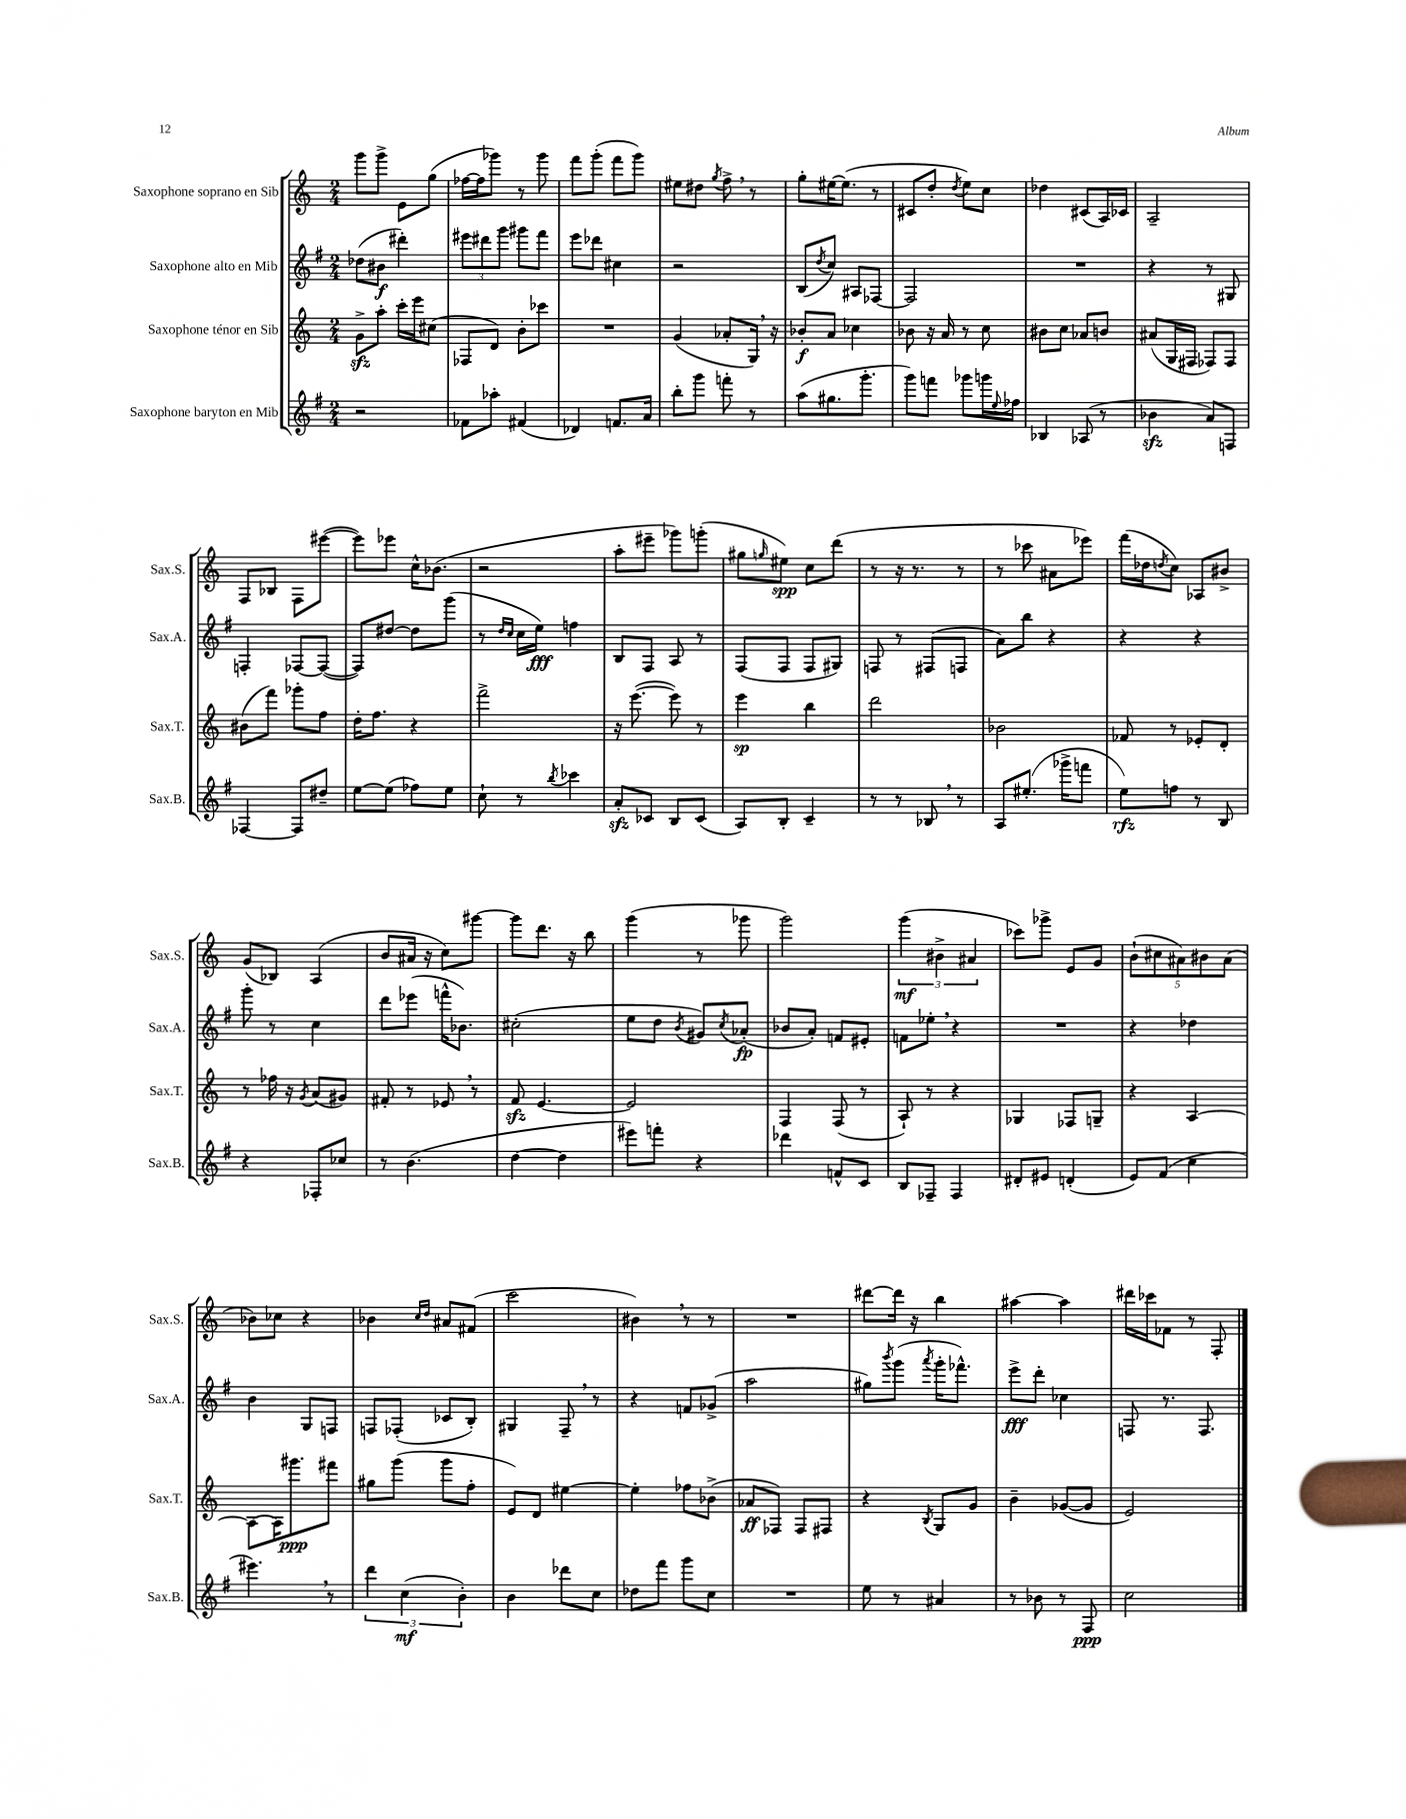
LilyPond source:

<<
\new StaffGroup <<
\new Staff = "s0" \with { instrumentName = "Saxophone soprano en Sib" shortInstrumentName = "Sax.S." } {
    \clef treble \key c \major \numericTimeSignature \time 2/4
    g'''8 g'''8-> e'8 g''8( |
    fes''16~ fes''16 ges'''8) r8 ges'''8 |
    f'''8 g'''8-.( f'''8 g'''8) |
    eis''8 dis''8 \acciaccatura { g''8 } f''8-> \breathe r8 |
    g''8-. eis''16~ eis''8.( r8 |
    cis'8 d''8-. \acciaccatura { d''8 } e''8) c''8 |
    des''4 cis'8( a16) ces'16 |
    a2-- |
    f8 bes8 f8 eis'''8~( |
    eis'''8) ees'''8 c''16-^ bes'8.( |
    r2 |
    a''8-. eis'''8-- ges'''8) g'''8-.( |
    gis''8 \grace { g''16 } eis''8\spp) c''8 d'''8( |
    r8 r16 r8. r8 |
    r8 ces'''8 ais'8 ees'''8) |
    f'''16( des''16 \acciaccatura { d''8 } c''8) aes8 bis'8-> |
    g'8( bes8) a4( |
    b'8 ais'16 r16 c''8) gis'''8~ |
    gis'''8 d'''8. r16 b''8 |
    g'''4( r8 ges'''8 |
    g'''2) |
    \tuplet 3/2 { g'''4\mf( bis'4-> ais'4 } |
    ces'''8) ges'''8-> e'8 g'8 |
    \tuplet 5/4 { b'8-!( cis''8 ais'8) bis'8 ais'8( } |
    bes'8) ces''8 r4 |
    bes'4 \grace { c''16 d''16 } ais'8 fis'8( |
    c'''2 |
    bis'4) \breathe r8 r8 |
    R2 |
    dis'''8~ dis'''16 r16 b''4 |
    ais''4~ ais''4 |
    dis'''16 ces'''16 fes'8 r8 f8-. \bar "|." |
}
\new Staff = "s1" \with { instrumentName = "Saxophone alto en Mib" shortInstrumentName = "Sax.A." } {
    \clef treble \key g \major \numericTimeSignature \time 2/4
    des''8( bis'8\f dis'''4-.) |
    \tuplet 3/2 { eis'''8 dis'''8 g'''8 } gis'''8 fis'''8 |
    e'''8 des'''8 cis''4 |
    r2 |
    b8( \acciaccatura { d''8 } c''8) ais8 fes8~ |
    fes2 |
    R2 |
    r4 r8 gis8 |
    f4-. fes8~ fes8~( |
    fes8) dis''8~ dis''8 g'''8( |
    r8 \grace { d''16 c''16 } c''16 e''16\fff) f''4 |
    b8 fis8 a8 r8 |
    fis8( fis8 fis8 gis8) |
    f8 r8 fis8( f8 |
    a'8) b''8 r4 |
    r4 r4 |
    g'''8-. r8 c''4 |
    d'''8 ees'''8( f'''16-^ bes'8.) |
    cis''2-.( |
    e''8 d''8 \acciaccatura { b'8 } gis'8) \acciaccatura { c''8 } aes'8-.\fp( |
    bes'8 a'8-.) f'8 eis'8-. |
    f'8 ees''8-. \breathe r4 |
    R2 |
    r4 des''4 |
    b'4 g8 f8 |
    f8 fes8-.( ces'8 b8-.) |
    gis4 fis8-- \breathe r8 |
    r4 f'8 ges'8->( |
    a''2 |
    gis''8) \acciaccatura { b'''8 } g'''8( \acciaccatura { a'''8 } g'''16-. fes'''8.-^) |
    e'''8->\fff d'''8-. ces''4 |
    f8 r8. f8. \bar "|." |
}
\new Staff = "s2" \with { instrumentName = "Saxophone ténor en Sib" shortInstrumentName = "Sax.T." } {
    \clef treble \key c \major \numericTimeSignature \time 2/4
    g'8->\sfz a''8-. c'''16-. e'''16 cis''8( |
    fes8 d'8) b'8-. ces'''8 |
    R2 |
    g'4( aes'8-. g16) \breathe r16 |
    bes'8-.\f a'8 ces''4 |
    bes'8 r16 a'16 r8 c''8 |
    bis'8 c''8 aes'8 b'8 |
    ais'8( g16 fis16 fes8) fes8 |
    bis'8( f'''8) ges'''8-. f''8 |
    d''16-. f''8. r4 |
    f'''2-> |
    r16 e'''8.~( e'''8) r8 |
    e'''4\sp b''4 |
    d'''2 |
    bes'2 |
    fes'8 r8 ees'8-. d'8-. |
    r8 fes''16 r16 \acciaccatura { g'8 } a'8( gis'8) |
    fis'8-. r8 ees'8 \breathe r8 |
    f'8\sfz e'4.~ |
    e'2 |
    f4 f8( r8 |
    a8-!) r8 r4 |
    ges4 fes8 g8-- |
    r4 a4~ |
    a8~ a16 gis'''8.\ppp fis'''8 |
    gis''8 g'''8( g'''8 f''8-. |
    e'8) d'8 eis''4~ |
    eis''4-. fes''8 bes'8->( |
    aes'8\ff fes8) fes8 fis8 |
    r4 \acciaccatura { b8 } g8 g'8 |
    b'4-- ges'8~( ges'8 |
    e'2) \bar "|." |
}
\new Staff = "s3" \with { instrumentName = "Saxophone baryton en Mib" shortInstrumentName = "Sax.B." } {
    \clef treble \key g \major \numericTimeSignature \time 2/4
    r2 |
    fes'8 aes''8-. fis'4( |
    des'4) f'8. a'16 |
    b''8-. g'''8 f'''8-. r8 |
    a''8( gis''8. g'''8.-. |
    g'''8) f'''8 ges'''8 g'''16 \appoggiatura { e''8 } fes''16 |
    bes4 aes8( r8 |
    bes'4\sfz a'8) f8 |
    fes4~ fes8 dis''8-- |
    e''8~ e''8( fes''8) e''8 |
    c''8-! r8 \acciaccatura { b''8 } ces'''4 |
    a'8-.\sfz ces'8 b8 ces'8( |
    a8) b8-. c'4-- |
    r8 r8 bes8 \breathe r8 |
    a8 eis''8.-.( ges'''16-> f'''8 |
    e''8\rfz) f''8 r8 b8 |
    r4 fes8-. ces''8 |
    r8 b'4.( |
    d''4~ d''4 |
    eis'''8) f'''8-. r4 |
    des'''4 f'8-^ c'8 |
    b8 fes8-- fes4 |
    dis'8-. eis'8 d'4-.( |
    e'8) fis'8( c''4 |
    eis'''4.) \breathe r8 |
    \tuplet 3/2 { d'''4 c''4\mf( b'4-.) } |
    b'4 des'''8 c''8 |
    des''8 fis'''8 g'''8 c''8 |
    R2 |
    e''8 r8 ais'4 |
    r8 bes'8 r8 fis8\ppp |
    c''2 \bar "|." |
}
>>
>>
\layout { \context { \Score \remove "Bar_number_engraver" } }
